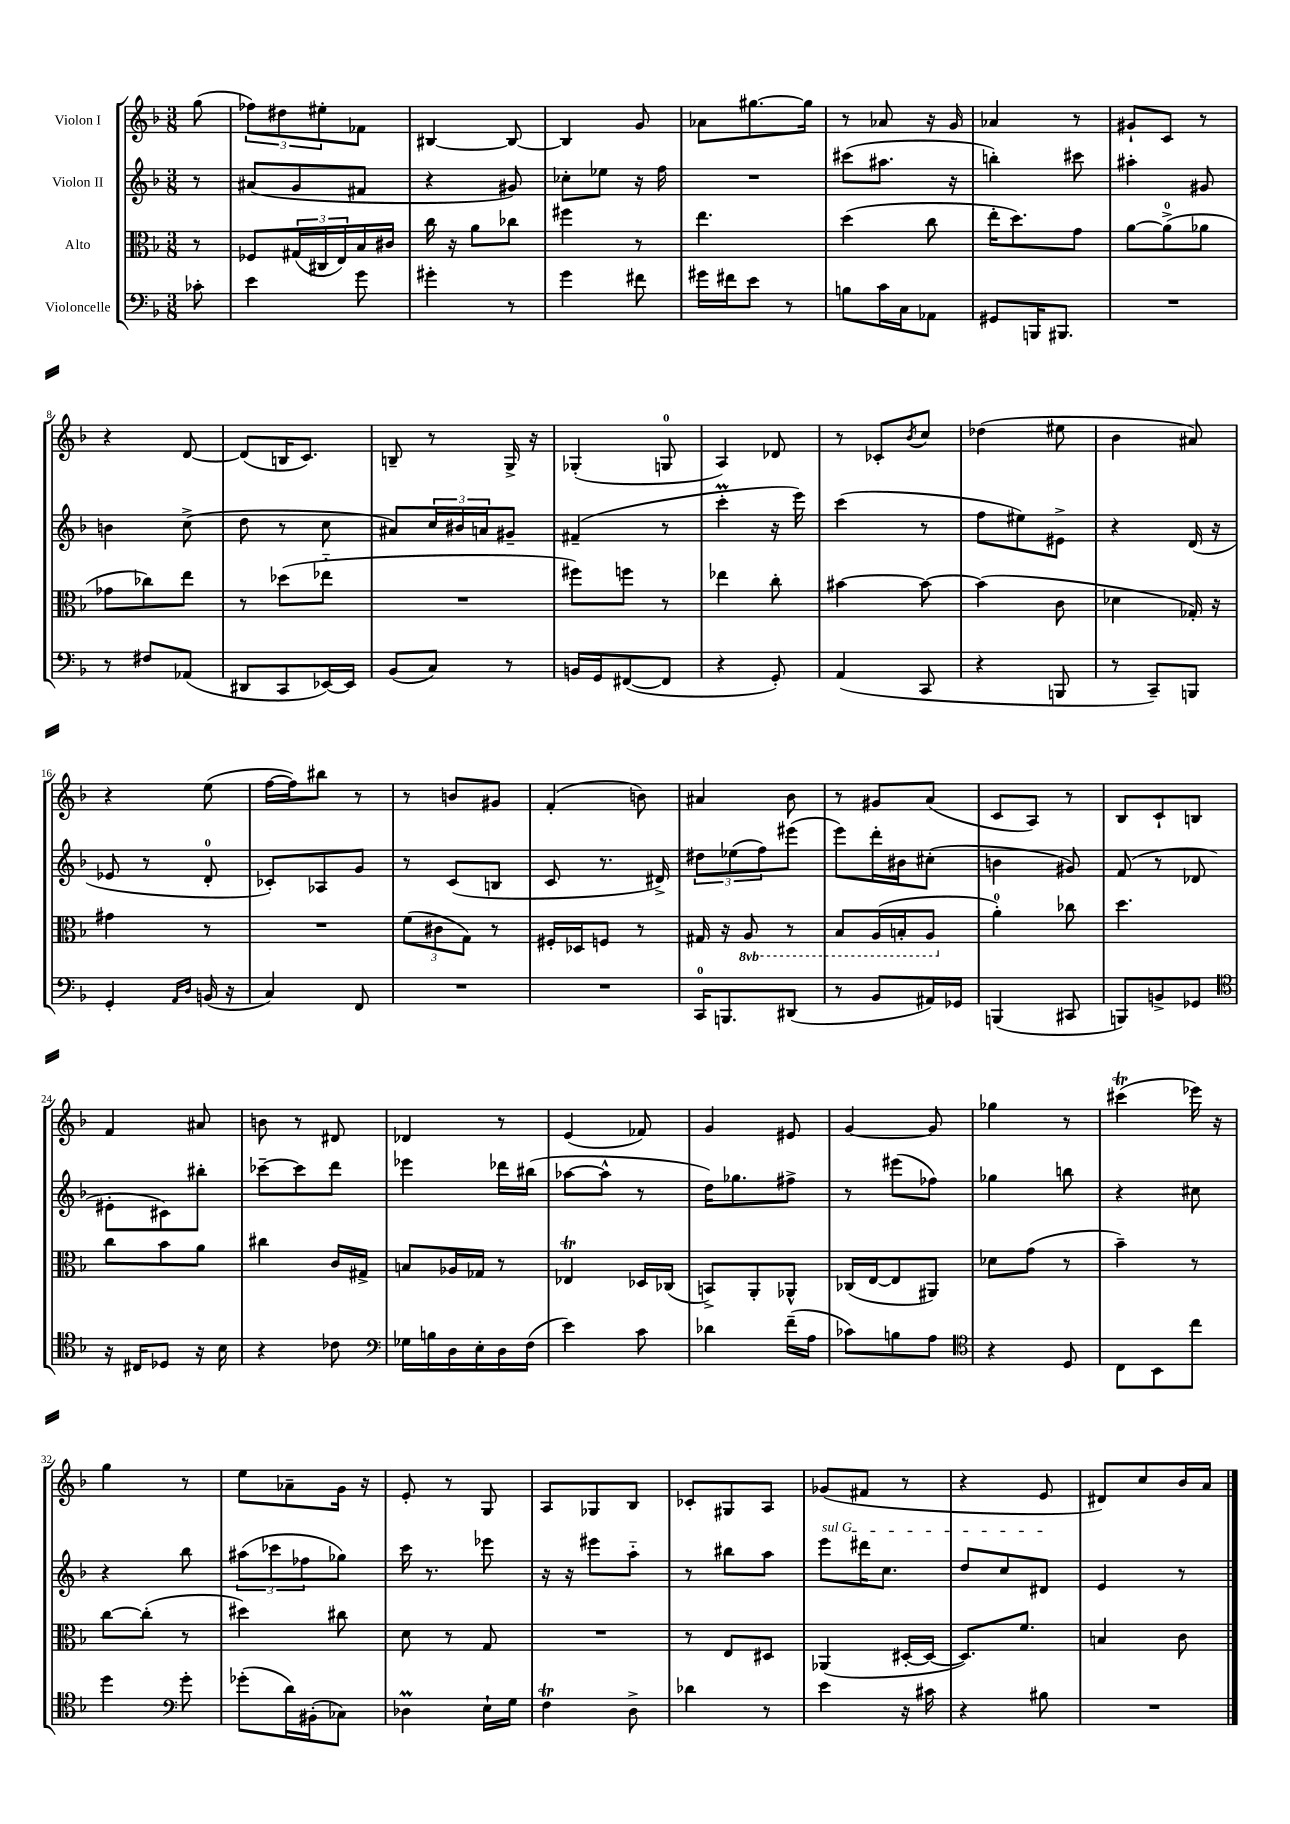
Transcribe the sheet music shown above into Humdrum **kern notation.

**kern	**kern	**kern	**kern
*part4	*part3	*part2	*part1
*staff4	*staff3	*staff2	*staff1
*I"Violoncelle	*I"Alto	*I"Violon II	*I"Violon I
*clefF4	*clefC3	*clefG2	*clefG2
*k[b-]	*k[b-]	*k[b-]	*k[b-]
*M3/8	*M3/8	*M3/8	*M3/8
=	=	=	=
8c-X'\	8r	8r	(8gg\
=1	=1	=1	=1
4e\	8F-X/L	(8a#X/L	12ff-X\L)
.	.	.	12dd#X\
.	(24G#X/L	8g/	.
.	24C#X/	.	12ee#X'\
.	24E/)	.	.
8g\	16B-/	8f#X/J	8f-X\J
.	16c#X/JJ	.	.
=2	=2	=2	=2
4g#X'\	16cc\	4r	[4B#X/
.	16r	.	.
.	8a\L	.	.
8r	8cc-X\J	8g#X/)	8B#/_
=3	=3	=3	=3
4g\	4ff#X\	8cc-X'\L	4B#/]
.	.	8ee-X\J	.
8f#X\	8r	16r	8g/
.	.	16ff\	.
=4	=4	=4	=4
16g#X\LL	4.ee\	4.r	8a-X\L
16f#X\J	.	.	.
8e\J	.	.	[8.gg#X\
8r	.	.	.
.	.	.	16gg#\Jk]
=5	=5	=5	=5
8Bn\L	(4dd\	(8ccc#X\L	8r
16c\L	.	8.aa#X\J	8a-X/
16C\J	.	.	.
8AA-X\J	8cc\	.	16r
.	.	16r	16g/
=6	=6	=6	=6
8GG#X/L	16ee'\KL	4bbn'\)	4a-X/
.	8.dd\)	.	.
16BBBn/K	.	.	.
8.BBB#X/J	.	.	.
.	8g\J	8ccc#X\	8r
=7	=7	=7	=7
4.r	[8a\L	4aa#X'\	8g#X`/L
.	(8a^\]	.	8c/J
.	8a-X\J	8g#X/	8r
!!LO:LB:g=z
=8	=8	=8	=8
8r	8g-X\L	4bn\	4r
8F#X/L	8cc-X\)	.	.
(8AA-X/J	8ee\J	(8cc^\	[8d/
=9	=9	=9	=9
8DD#X/L	8r	8dd\	(8d/L]
8CC/	(8dd-X\L	8r	16Bn/K
.	.	.	8.c/J)
[16EE-X/L)	8ee-X\J	8cc\	.
16EE-/JJ]	.	.	.
=10	=10	=10	=10
(8BB-/L	4.r	8a#X/L)	8Bn~/
8C/J)	.	24cc/L	8r
.	.	24b#X/	.
.	.	24an/J	.
8r	.	8g#X~/J	16G^/
.	.	.	16r
=11	=11	=11	=11
16BBn/LL	8ff#X\L)	(4f#X~/	(4G-X'/
16GG/J	.	.	.
([8FF#X/	8ffn\J	.	.
8FF#/J]	8r	8r	8Gn/
=12	=12	=12	=12
4r	4ee-X\	4cccM'\	4A/)
8GG'/)	8cc'\	16r	8d-X/
.	.	16eee\)	.
=13	=13	=13	=13
(4AA/	[4b#X\	(4ccc\	8r
.	.	.	8c-X'/L
.	.	.	8qb-/
8CC/	8b#\_	8r	8cc/J
=14	=14	=14	=14
4r	(4b#\]	8ff\L	(4dd-X\
.	.	8ee#X\)	.
8BBBn/	8c\	8e#X^\J	8ee#X\
=15	=15	=15	=15
8r	4d-X\	4r	4b-\
8CC~/L)	.	.	.
8BBBn/J	16G-X'/)	(16d/	8a#X/)
.	16r	16r	.
!!LO:LB:g=z
=16	=16	=16	=16
4GG'/	4g#X\	8e-X/	4r
.	.	8r	.
16qqAA/LL	.	.	.
16qqD/JJ	.	.	.
(16BBn/	8r	8d'/	(8ee\
16r	.	.	.
=17	=17	=17	=17
4C/)	4.r	8c-X'/L)	[16ff\LL
.	.	.	16ff\J])
.	.	8A-X/	8bb#X\J
8FF/	.	8g/J	8r
=18	=18	=18	=18
4.r	(12f\L	8r	8r
.	12c#X\	.	.
.	.	(8c/L	8bn/L
.	12G\J)	.	.
.	8r	8Bn/J	8g#X/J
=19	=19	=19	=19
4.r	16F#X'/LL	8c/	(4f'/
.	16D-X/J	.	.
.	8Fn/J	8.r	.
.	8r	.	8bn\)
.	.	16d#X^/)	.
=20	=20	=20	=20
16CC/KL	16G#X/	12dd#X\L	4a#X/
8.BBBn/	16r	.	.
.	.	(12ee-X\	.
*	*8ba	*	*
.	8AA/	.	.
.	.	12ff\)	.
(8DD#X/J	8r	(8eee#X\J	8b-\
=21	=21	=21	=21
8r	8BB-/L	8eee\L)	8r
8BB-/L	(16AA/L	16ddd'\L	8g#X/L
.	16BBn'/J	16b#X\J	.
16AA#X/L)	8AA/J	(8cc#X'\J	(8a/J
16GG-X/JJ	.	.	.
=22	=22	=22	=22
*	*X8ba	*	*
(4BBBn/	4a'\)	4bn\	8c/L
.	.	.	8A/J)
8CC#X/	8cc-X\	8g#X/)	8r
=23	=23	=23	=23
8BBBn/L)	4.dd\	(8f/	8B-/L
8BBn^/	.	8r	8c`/
8GG-X/J	.	8d-X/	8Bn/J
!!LO:LB:g=z
=24	=24	=24	=24
*clefC4	*	*	*
16r	8cc\L	8e#X'\L	4f/
16C#X/KL	.	.	.
8D-X/J	8b-\	8c#X\)	.
16r	8a\J	8bb#X'\J	8a#X/
16B-\	.	.	.
=25	=25	=25	=25
4r	4cc#X\	[8ccc-X~\L	8bn\
.	.	8ccc-\]	8r
8c-X\	16c/LL	8ddd\J	8d#X/
.	16G#X^/JJ	.	.
=26	=26	=26	=26
*clefF4	*	*	*
16G-X\LL	8Bn/L	4eee-X\	4d-X/
16Bn\	.	.	.
16D\	16A-X/L	.	.
16E'\	16G-X/JJ	.	.
16D\	8r	16ddd-X\LL	8r
(16F\JJ	.	(16bb#X\JJ	.
=27	=27	=27	=27
4e\)	4E-XT/	[8aa-X\L	(4e/
.	.	8aa-^^\J]	.
8c\	16D-X/LL	8r	8f-X/)
.	(16C-X/JJ	.	.
=28	=28	=28	=28
4d-X\	8BBn^/L)	16dd\KL)	4g/
.	.	8.gg-X\	.
.	8AA'/	.	.
(16f~\LL	8AA-X^^/J	8ff#X^\J	8e#X/
16A\JJ	.	.	.
=29	=29	=29	=29
8c-X\L)	(16C-X/LL	8r	[4g/
.	[16E/J	.	.
8Bn\	8E/]	(8eee#X\L	.
8A\J	8AA#X/J)	8ff-X\J)	8g/]
=30	=30	=30	=30
*clefC4	*	*	*
4r	8d-X\L	4gg-X\	4gg-X\
.	(8g\J	.	.
8D/	8r	8bbn\	8r
=31	=31	=31	=31
8C\L	4b-~\)	4r	(4ccc#Xt\
8BB-\	.	.	.
8cc\J	8r	8cc#X\	16eee-X\)
.	.	.	16r
!!LO:LB:g=z
=32	=32	=32	=32
4dd\	[8cc\L	4r	4gg\
.	(8cc'\J]	.	.
*clefF4	*	*	*
8g'\	8r	8bb-\	8r
=33	=33	=33	=33
(8g-X'\L	4dd#X\)	(12aa#X\L	8ee\L
.	.	12ccc-X\	.
16d\L)	.	.	8a-X~\
.	.	12ff-X\	.
(16BB#X'\J	.	.	.
8C-X\J)	8cc#X\	8gg-X\J)	16g\Jk
.	.	.	16r
=34	=34	=34	=34
4D-XM\	8d\	16ccc\	8e'/
.	.	8.r	.
.	8r	.	8r
16E`\LL	8G/	8eee-X\	8G/
16G\JJ	.	.	.
=35	=35	=35	=35
4FT\	4.r	16r	8A/L
.	.	16r	.
.	.	8eee#X\L	8G-X/
8D^\	.	8aa\J	8B-/J
=36	=36	=36	=36
4d-X\	8r	8r	8c-X'/L
.	8E/L	8bb#X\L	8G#X/
8r	8D#X/J	8aa\J	8A/J
=37	=37	=37	=37
!	!	!LO:TX:a:i:t=sul G	!
4e\	(4AA-X/	8eee\L	(8g-X/L
.	.	16ddd#X\K	8f#X/J
.	.	8.cc\J	.
16r	[16D#X'/LL	.	8r
16c#X\	16D#/JJ_	.	.
=38	=38	=38	=38
4r	8.D#/L])	8dd/L	4r
.	.	8cc/	.
.	8.f/J	.	.
8B#X\	.	8d#X/J	8e/
=39	=39	=39	=39
4.r	4Bn/	4e/	8d#X/L)
.	.	.	8cc/
.	8c\	8r	16b-/L
.	.	.	16a/JJ
==	==	==	==
*-	*-	*-	*-
